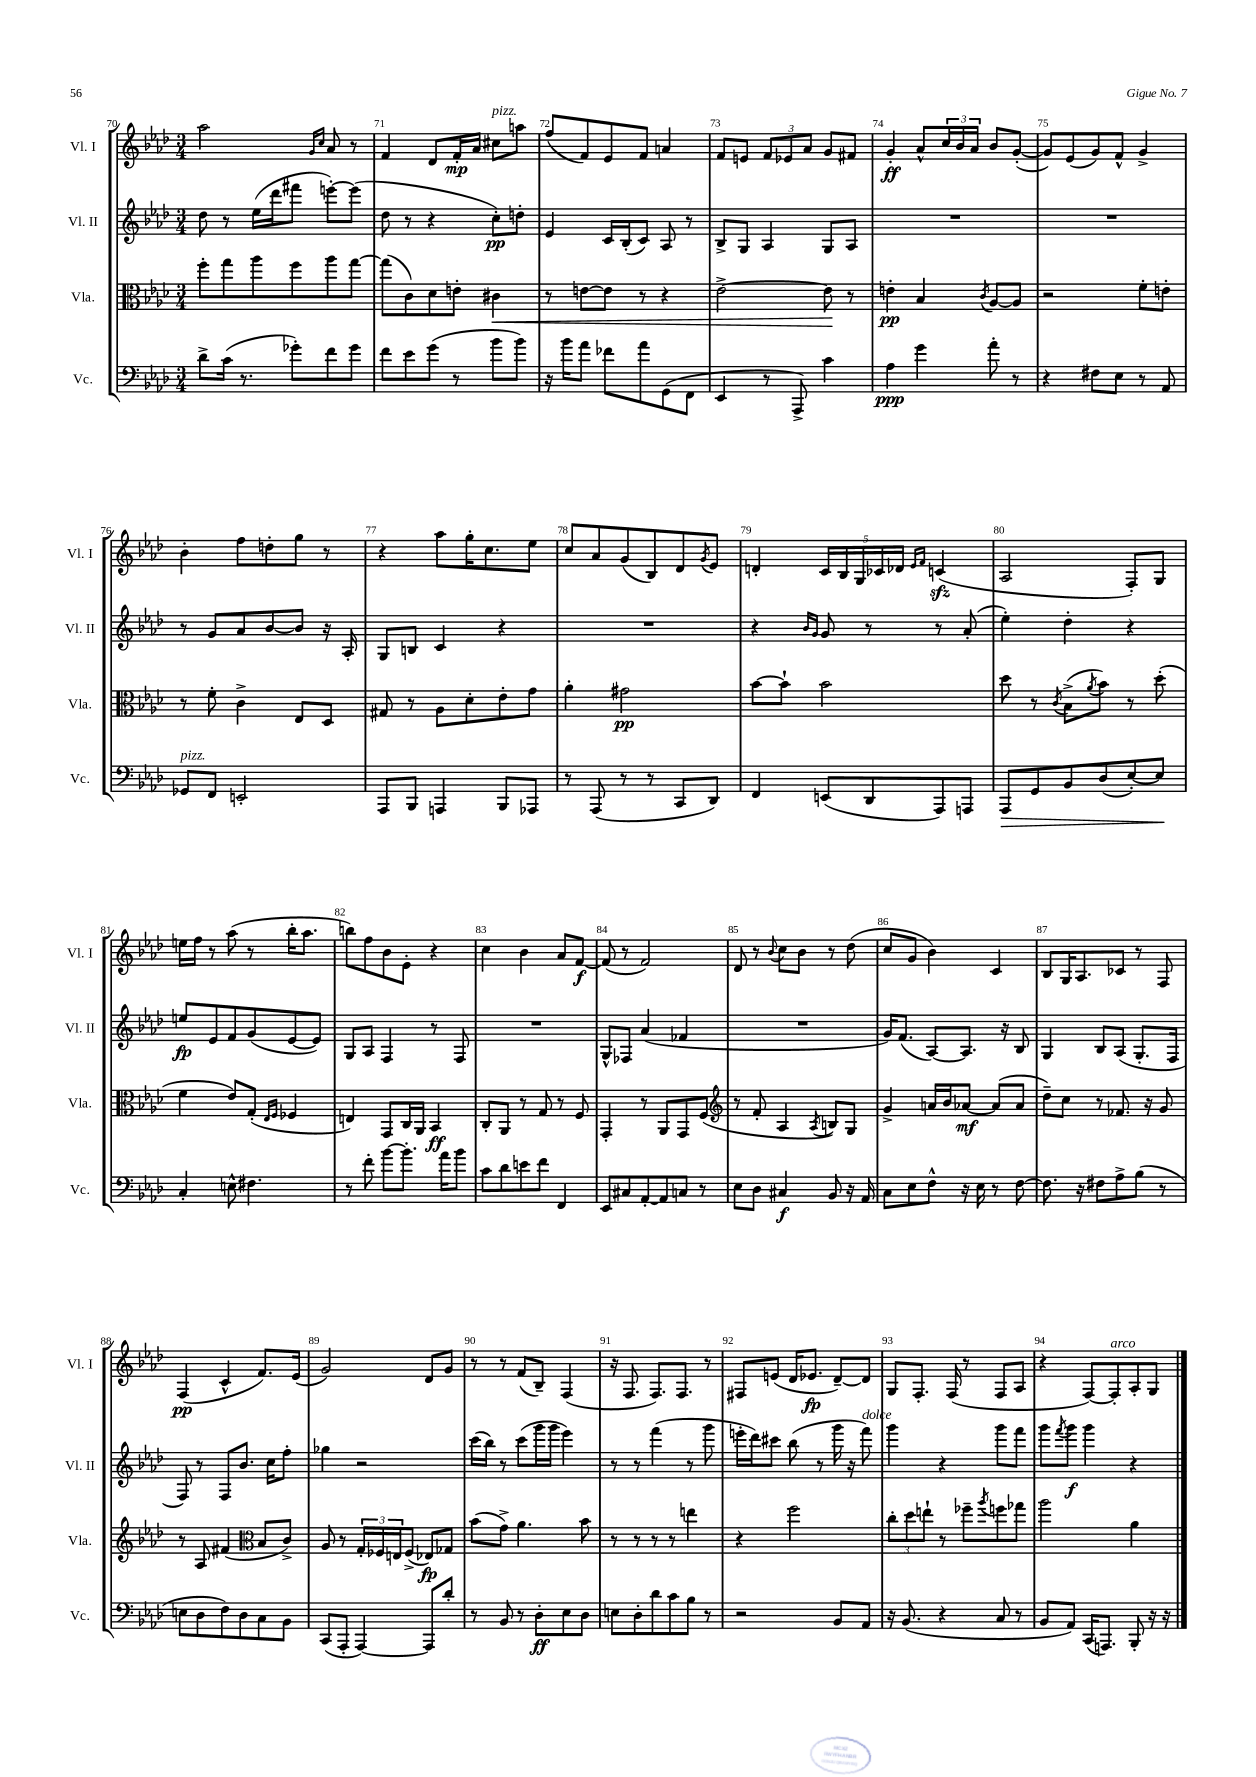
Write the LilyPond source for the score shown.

<<
\new StaffGroup <<
\new Staff = "s0" \with { instrumentName = "Vl. I" shortInstrumentName = "Vl. I" } {
    \clef treble \key aes \major \numericTimeSignature \time 3/4
    aes''2 \grace { g'16 c''16 } aes'8 r8 |
    f'4 des'8 f'16-.\mp aes'16 cis''8^\markup { \italic "pizz." } a''8 |
    f''8( f'8) ees'8 f'8 a'4 |
    f'8 e'8 \tuplet 3/2 { f'8 ees'8 aes'8 } g'8 fis'8 |
    g'4-.\ff aes'8-^ \tuplet 3/2 { c''16 bes'16 aes'16 } bes'8 g'8~-.( |
    g'8) ees'8( g'8) f'8-^ g'4-> |
    bes'4-. f''8 d''8-. g''8 r8 |
    r4 aes''8 g''16-. c''8. ees''8 |
    c''8 aes'8 g'8( bes8) des'8 \acciaccatura { g'8 } ees'8 |
    d'4-. \tuplet 5/4 { c'16 bes16 g16 ces'16 des'16 } \grace { ees'16 f'16 } c'4\sfz( |
    aes2 f8-.) g8 |
    e''16 f''16 r8 aes''8( r8 bes''16-. aes''8. |
    b''8) f''8 bes'8 ees'8-. r4 |
    c''4 bes'4 aes'8 f'8~\f |
    f'8( r8 f'2) |
    des'8 r8 \appoggiatura { bes'8 } c''8 bes'8 r8 des''8( |
    c''8 g'8 bes'4) c'4 |
    bes8 g16 aes8. ces'8 r8 f8 |
    f4\pp( c'4-^ f'8.) ees'16( |
    g'2) des'8 g'8 |
    r8 r8 f'8( bes8--) f4( |
    r16 f8. f8.) f8. r8 |
    fis8 e'8( des'16 ees'8.\fp des'8~--) des'8 |
    g8 f8.-. f16( r8 f8 aes8 |
    r4 f8~) f8-.^\markup { \italic "arco" } aes8-. g8 \bar "|." |
}
\new Staff = "s1" \with { instrumentName = "Vl. II" shortInstrumentName = "Vl. II" } {
    \clef treble \key aes \major \numericTimeSignature \time 3/4
    des''8 r8 ees''16( des'''16 fis'''8 e'''8~-.) e'''8( |
    des''8 r8 r4 c''8-.\pp) d''8-. |
    ees'4 c'16 bes16-.( c'8) aes8 r8 |
    bes8-> g8 aes4 g8 aes8 |
    R2. |
    R2. |
    r8 g'8 aes'8 bes'8~ bes'8 r16 aes16-. |
    g8 b8 c'4 r4 |
    R2. |
    r4 \grace { bes'16 g'16 } g'8 r8 r8 aes'8-.( |
    ees''4-.) des''4-. r4 |
    e''8\fp ees'8 f'8 g'8( ees'8~ ees'8) |
    g8 aes8 f4 r8 f8 |
    R2. |
    g8-^ fes8 aes'4( fes'4 |
    R2. |
    g'16) f'8.( aes8~) aes8. r16 bes8 |
    g4 bes8 aes8( g8.-. f16 |
    f8) r8 f8 bes'8. c''16 f''8-. |
    ges''4 r2 |
    c'''16( bes''16) r8 c'''8( g'''16 g'''16 ees'''4) |
    r8 r8 f'''4( r8 g'''8 |
    e'''16-. des'''16) cis'''8 bes''8( r8 g'''16 r16 f'''8^\markup { \italic "dolce" }) |
    g'''4 r4 g'''8 f'''8 |
    g'''8 \acciaccatura { f'''8 } g'''8\f g'''4 r4 \bar "|." |
}
\new Staff = "s2" \with { instrumentName = "Vla." shortInstrumentName = "Vla." } {
    \clef alto \key aes \major \numericTimeSignature \time 3/4
    f''8-. g''8 aes''8 f''8 aes''8 g''8~ |
    g''8( c'8) des'8 e'8-. cis'4\< |
    r8 e'8~ e'8 r8 r4 |
    ees'2~-> ees'8\! r8 |
    e'4-.\pp bes4 \acciaccatura { c'8 } aes8~ aes8 |
    r2 f'8-. e'8-. |
    r8 f'8-. c'4-> ees8 des8 |
    gis8 r8 aes8 des'8-. ees'8-. g'8 |
    aes'4-. gis'2\pp |
    bes'8~ bes'8-! bes'2 |
    des''8 r8 \acciaccatura { c'8 } bes8->( \acciaccatura { aes'8 } bes'8) r8 des''8-.( |
    f'4 ees'8) g8-.( \grace { ees16 f16 } fes4 |
    e4) g,8 c16 aes,16 bes,4\ff |
    c8-. aes,8 r8 g8 r8 f8 |
    g,4-. r8 aes,8 g,8 f8( |
    \clef treble r8 f'8-. aes4 \acciaccatura { aes8 } b8) g8 |
    g'4-> a'16 bes'16 aes'8~\mf aes'8( aes'8 |
    des''8--) c''8 r8 fes'8. r16 g'8 |
    r8 aes8 fis'4( \clef alto bes8 c'8->) |
    aes8 r8 \tuplet 3/2 { g16-. fes16 e16 } fes8->( ees8\fp) ges8 |
    bes'8( g'8->) aes'4. bes'8 |
    r8 r8 r8 r8 e''4 |
    r4 f''2 |
    \tuplet 3/2 { c''8-. des''8 e''8-! } r8 fes''8-- \acciaccatura { aes''8 } f''8 ges''8 |
    aes''2 aes'4 \bar "|." |
}
\new Staff = "s3" \with { instrumentName = "Vc." shortInstrumentName = "Vc." } {
    \clef bass \key aes \major \numericTimeSignature \time 3/4
    des'8-> c'16( r8. ges'8-.) f'8 ges'8 |
    f'8 ees'8 g'8( r8 bes'8 bes'8) |
    r16 bes'16 aes'8 fes'8 aes'8 g,8( f,8 |
    ees,4 r8 aes,,8->) c'4 |
    aes4\ppp g'4 aes'8-. r8 |
    r4 fis8 ees8 r8 aes,8 |
    ges,8^\markup { \italic "pizz." } f,8 e,2-. |
    aes,,8 bes,,8 a,,4 bes,,8 aes,,8 |
    r8 aes,,8( r8 r8 c,8 des,8) |
    f,4 e,8( des,8 aes,,8) a,,8 |
    aes,,8\> g,8 bes,8 des8( ees8~-.) ees8\! |
    c4-. e8-^ fis4. |
    r8 f'8-. bes'8~ bes'8.-. aes'16 bes'8 |
    c'8 des'8 e'8 f'8 f,4 |
    ees,8 cis8 aes,8~-. aes,8 c8 r8 |
    ees8 des8 cis4\f bes,8 r16 aes,16 |
    c8 ees8 f8-^ r16 ees16 r8 f8~ |
    f8. r16 fis8 aes8-> bes8( r8 |
    e8 des8 f8) des8 c8 bes,8 |
    c,8( aes,,8-. aes,,4~) aes,,8 des'8-. |
    r8 bes,8 r8 des8-.\ff ees8 des8 |
    e8 des8-. des'8 c'8 bes8 r8 |
    r2 bes,8 aes,8 |
    r16 bes,8.( r4 c8 r8 |
    bes,8 aes,8) c,16( a,,8.) bes,,8-. r16 r16 \bar "|." |
}
>>
>>
\layout { \context { \Score currentBarNumber = #70 \override BarNumber.break-visibility = ##(#f #t #t) barNumberVisibility = #all-bar-numbers-visible } }
